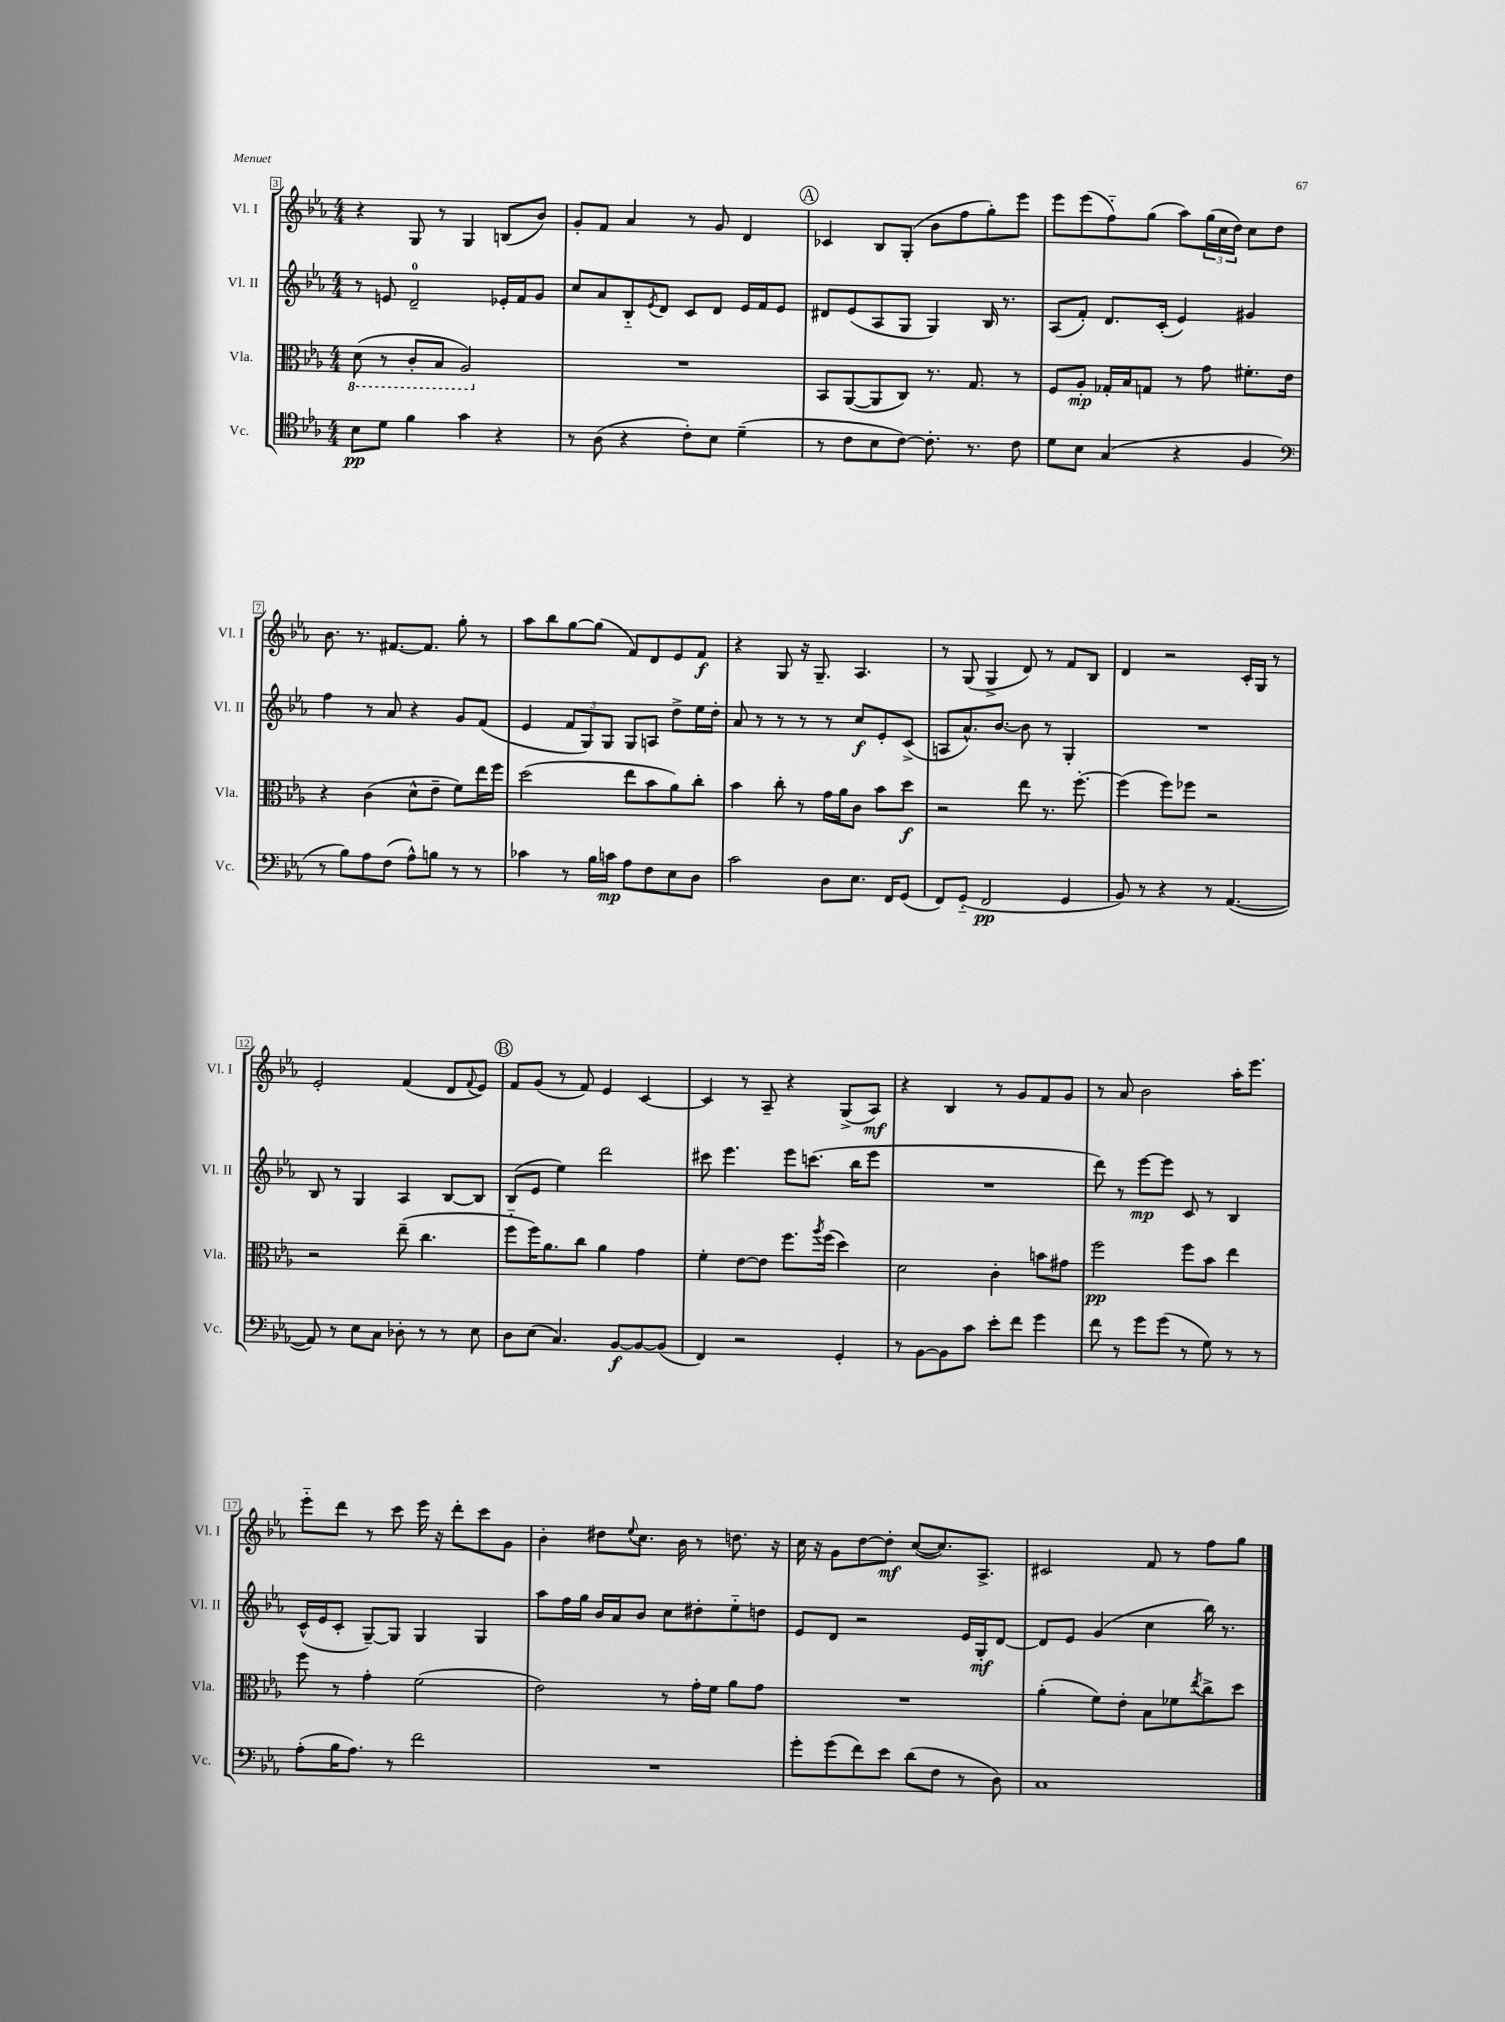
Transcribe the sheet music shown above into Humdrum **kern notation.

**kern	**dynam	**kern	**dynam	**kern	**dynam	**kern	**dynam
*part4	*part4	*part3	*part3	*part2	*part2	*part1	*part1
*staff4	*staff4	*staff3	*staff3	*staff2	*staff2	*staff1	*staff1
*I"Vc.	*	*I"Vla.	*	*I"Vl. II	*	*I"Vl. I	*
*I'Vc.	*	*I'Vla.	*	*I'Vl. II	*	*I'Vl. I	*
*clefC4	*	*clefC3	*	*clefG2	*	*clefG2	*
*k[b-e-a-]	*	*k[b-e-a-]	*	*k[b-e-a-]	*	*k[b-e-a-]	*
*M4/4	*	*M4/4	*	*M4/4	*	*M4/4	*
*	*	*8ba	*	*	*	*	*
=3	=3	=3	=3	=3	=3	=3	=3
8B-\L	pp	(8D\	.	8r	.	4r	.
8d\J	.	8r	.	8en/	.	.	.
4f\	.	8C'/L	.	2d~/	.	8G/	.
.	.	8BB-/J	.	.	.	8r	.
4g\	.	2AA-/)	.	.	.	4G/	.
4r	.	.	.	16e-X'/LL	.	(8Bn/L	.
.	.	.	.	16f/J	.	.	.
.	.	.	.	8g/J	.	8b-/J)	.
=4	=4	=4	=4	=4	=4	=4	=4
*	*	*X8ba	*	*	*	*	*
8r	.	1r	.	8cc/L	.	8g'/L	.
(8A-\	.	.	.	8a-/	.	8f/J	.
4r	.	.	.	8B-/	.	4a-/	.
.	.	.	.	8qe-/	.	.	.
.	.	.	.	8d/J	.	.	.
8c'\L)	.	.	.	8c/L	.	8r	.
8B-\J	.	.	.	8d/J	.	8g/	.
(4d~\	.	.	.	16e-/LL	.	4d/	.
.	.	.	.	16f/J	.	.	.
.	.	.	.	8e-/J	.	.	.
!!LO:REH:place=s1:t=A
=5	=5	=5	=5	=5	=5	=5	=5
8r	.	8BB-/L	.	8d#X/L	.	4c-X/	.
8c\L	.	([8AA-/	.	(8e-/	.	.	.
8B-\	.	8AA-/]	.	8A-/	.	8B-/L	.
[8c\J)	.	8C/J)	.	8G/J	.	(8G'/J	.
8.c'\]	.	8.r	.	4G/)	.	8b-\L	.
.	.	.	.	.	.	8ff\	.
8.r	.	8.G/	.	.	.	.	.
.	.	.	.	16B-/	.	8gg'\)	.
.	.	.	.	8.r	.	.	.
8c\	.	8r	.	.	.	8eee-\J	.
=6	=6	=6	=6	=6	=6	=6	=6
8d\L	.	8F/L	.	(8A-/L	.	8eee-\L	.
8B-\J	.	8A-'/J	mp	8f'/J)	.	(8eee-\	.
(4G/	.	16G-X'/LL	.	8.d/L	.	8ff\)	.
.	.	16B-/J	.	.	.	.	.
.	.	8Gn/J	.	.	.	(8gg\J	.
.	.	.	.	(16c'/Jk	.	.	.
4r	.	8r	.	4e-/)	.	8aa-\L)	.
.	.	8g\	.	.	.	(24gg\L	.
.	.	.	.	.	.	24cc\	.
.	.	.	.	.	.	24dd\JJ)	.
4F/	.	8.f#X'\L	.	4g#X/	.	8cc\L	.
.	.	.	.	.	.	8dd\J	.
.	.	16e-\Jk	.	.	.	.	.
!!LO:LB:g=z
=7	=7	=7	=7	=7	=7	=7	=7
*clefF4	*	*	*	*	*	*	*
8r	.	4r	.	4ff\	.	8.b-\	.
8B-\L)	.	.	.	.	.	.	.
.	.	.	.	.	.	8.r	.
8A-\	.	(4c\	.	8r	.	.	.
(8F\J	.	.	.	8a-/	.	[8.f#X/L	.
8A-^^\L)	.	8d^^\L	.	4r	.	.	.
.	.	.	.	.	.	8.f#/J]	.
8Bn\J	.	8e-~\J	.	.	.	.	.
8r	.	8f\L)	.	8g/L	.	8gg'\	.
8r	.	16ee-\L	.	(8f/J	.	8r	.
.	.	16ff\JJ	.	.	.	.	.
=8	=8	=8	=8	=8	=8	=8	=8
4c-X\	.	(2dd\	.	4e-/	.	8aa-\L	.
.	.	.	.	.	.	8bb-\	.
8r	.	.	.	12f/L	.	[8gg\	.
.	.	.	.	12G/)	.	.	.
16B-\LL	.	.	.	.	.	(8gg\J]	.
.	.	.	.	12G/J	.	.	.
16cn\JJ	mp	.	.	.	.	.	.
8A-\L	.	8ee-\L	.	8G/L	.	8f/L)	.
8F\	.	8b-\	.	8An/J	.	8d/	.
8E-\	.	8a-\)	.	8dd^\L	.	8e-/	.
8D\J	.	8cc'\J	.	16ee-\L	.	8f/J	f
.	.	.	.	16dd'\JJ	.	.	.
=9	=9	=9	=9	=9	=9	=9	=9
2c\	.	4b-\	.	8a-/	.	4r	.
.	.	.	.	8r	.	.	.
.	.	8cc'\	.	8r	.	8G/	.
.	.	8r	.	8r	.	16r	.
.	.	.	.	.	.	8.G~/	.
8D\L	.	16g\LL	.	8r	.	.	.
.	.	16a-\J	.	.	.	.	.
8.E-\J	.	8c\J	.	8cc/L	f	4.A-/	.
.	.	8b-\L	.	8e-'/	.	.	.
16FF/KL	.	.	.	.	.	.	.
(8GG/J	.	8dd\J	f	(8c^/J	.	.	.
=10	=10	=10	=10	=10	=10	=10	=10
8FF/L)	.	2r	.	8An/L	.	8r	.
(8GG/J	.	.	.	8.a-^^/)	.	(8G/	.
2FF/	pp	.	.	.	.	4G^/	.
.	.	.	.	[8.b-/J	.	.	.
.	.	8ee-\	.	8b-\]	.	8d/)	.
.	.	8.r	.	8r	.	8r	.
4GG/	.	.	.	4G'/	.	8f/L	.
.	.	[8.ff'\	.	.	.	.	.
.	.	.	.	.	.	8B-/J	.
=11	=11	=11	=11	=11	=11	=11	=11
8BB-/)	.	(4ff\]	.	1r	.	4d/	.
8r	.	.	.	.	.	.	.
4r	.	8ff\L)	.	.	.	2r	.
.	.	8ff-X\J	.	.	.	.	.
8r	.	2r	.	.	.	.	.
([4.AA-/	.	.	.	.	.	.	.
.	.	.	.	.	.	16c'/LL	.
.	.	.	.	.	.	16G/JJ	.
.	.	.	.	.	.	8r	.
!!LO:LB:g=z
=12	=12	=12	=12	=12	=12	=12	=12
8AA-/])	.	2r	.	8B-/	.	2e-'/	.
8r	.	.	.	8r	.	.	.
8E-\L	.	.	.	4G/	.	.	.
8C\J	.	.	.	.	.	.	.
8D-X'\	.	(8ee-~\	.	4A-/	.	(4f/	.
8r	.	4.cc\	.	.	.	.	.
8r	.	.	.	[8B-/L	.	8d/L	.
.	.	.	.	.	.	8qqf/	.
8E-\	.	.	.	8B-/J]	.	8e-/J)	.
!!LO:REH:place=s1:t=B
=13	=13	=13	=13	=13	=13	=13	=13
8D\L	.	8ff\L	.	(8B-/L	.	8f/L	.
(8E-\J	.	16ff\K)	.	8e-/J	.	(8g/J	.
.	.	8.a-\	.	.	.	.	.
4.C/)	.	.	.	4ee-\)	.	8r	.
.	.	8cc\J	.	.	.	8f/)	.
.	.	4a-\	.	2ddd\	.	4e-/	.
[8BB-/L	f	.	.	.	.	.	.
8BB-/_	.	4g\	.	.	.	[4c/	.
(8BB-/J]	.	.	.	.	.	.	.
=14	=14	=14	=14	=14	=14	=14	=14
4FF/)	.	4f'\	.	8ccc#X\	.	4c/]	.
.	.	.	.	4.eee-\	.	.	.
2r	.	[8e-\L	.	.	.	8r	.
.	.	8e-\J]	.	.	.	8A-~/	.
.	.	8.ff\L	.	8eee-\L	.	4r	.
.	.	.	.	(8.cccn\J	.	.	.
.	.	8qaa-/	.	.	.	.	.
.	.	(16ff\Jk	.	.	.	.	.
4GG'/	.	4dd\)	.	.	.	(8G^/L	.
.	.	.	.	16bb-\KL	.	.	.
.	.	.	.	8eee-\J	.	8A-/J)	mf
=15	=15	=15	=15	=15	=15	=15	=15
8r	.	2d\	.	1r	.	4r	.
[8BB-\L	.	.	.	.	.	.	.
8BB-\]	.	.	.	.	.	4B-/	.
8c\J	.	.	.	.	.	.	.
8e-'\L	.	4c'\	.	.	.	8r	.
8f\J	.	.	.	.	.	8g/L	.
4g\	.	8bn\L	.	.	.	8f/	.
.	.	8g#X\J	.	.	.	8g/J	.
=16	=16	=16	=16	=16	=16	=16	=16
8f\	.	2ff\	pp	8ddd\)	.	8r	.
8r	.	.	.	8r	.	8a-/	.
8g\L	.	.	.	[8eee-\L	mp	2b-\	.
(8g\J	.	.	.	8eee-\J]	.	.	.
8r	.	8ff\L	.	8c/	.	.	.
8G\)	.	8b-\J	.	8r	.	.	.
8r	.	4ee-\	.	4B-/	.	16aa-'\KL	.
.	.	.	.	.	.	8.eee-\J	.
8r	.	.	.	.	.	.	.
!!LO:LB:g=z
=17	=17	=17	=17	=17	=17	=17	=17
(8A-'\L	.	8ff\	.	(16c^^/LL	.	8eee-\L	.
.	.	.	.	16e-/J	.	.	.
16B-\K	.	8r	.	8c'/J	.	8ddd\J	.
8.A-\J)	.	.	.	.	.	.	.
.	.	4g'\	.	[8G~/L)	.	8r	.
8r	.	.	.	8G/J]	.	8ccc\	.
2f\	.	(2f\	.	4G/	.	16eee-\	.
.	.	.	.	.	.	16r	.
.	.	.	.	.	.	8ddd'\L	.
.	.	.	.	4G/	.	8ccc\	.
.	.	.	.	.	.	8g\J	.
=18	=18	=18	=18	=18	=18	=18	=18
1r	.	2e-\)	.	8aa-\L	.	4b-'\	.
.	.	.	.	16ff\L	.	.	.
.	.	.	.	16gg\JJ	.	.	.
.	.	.	.	16b-/LL	.	8dd#X\L	.
.	.	.	.	16a-/J	.	.	.
.	.	.	.	.	.	8qqee-/	.
.	.	.	.	8b-/J	.	8.cc\J	.
.	.	8r	.	8cc\L	.	.	.
.	.	.	.	.	.	16b-\	.
.	.	16g'\LL	.	8dd#X'\	.	8r	.
.	.	16f\JJ	.	.	.	.	.
.	.	8a-\L	.	8ee-\	.	8.ddn\	.
.	.	8g\J	.	8ddn\J	.	.	.
.	.	.	.	.	.	16r	.
=19	=19	=19	=19	=19	=19	=19	=19
8g'\L	.	1r	.	8e-/L	.	16cc\	.
.	.	.	.	.	.	16r	.
(8g\	.	.	.	8d/J	.	8g\L	.
8f\)	.	.	.	2r	.	[8dd\	.
8e-\J	.	.	.	.	.	8dd'\J]	mf
(8d\L	.	.	.	.	.	([8cc/L	.
8F\J	.	.	.	.	.	8.cc/])	.
8r	.	.	.	16e-/LL	.	.	.
.	.	.	.	16G'/J	mf	8.A-^/J	.
8D\)	.	.	.	[8d/J	.	.	.
=20	=20	=20	=20	=20	=20	=20	=20
1C	.	(4a-'\	.	8d/L]	.	2c#X/	.
.	.	.	.	8e-/J	.	.	.
.	.	8f\L)	.	(4g/	.	.	.
.	.	8e-'\J	.	.	.	.	.
.	.	8B-\L	.	4cc\	.	8f/	.
.	.	8f-X\	.	.	.	8r	.
.	.	8qee-/	.	.	.	.	.
.	.	8cc^\	.	16bb-\)	.	8ff\L	.
.	.	.	.	8.r	.	.	.
.	.	8dd\J	.	.	.	8gg\J	.
==	==	==	==	==	==	==	==
*-	*-	*-	*-	*-	*-	*-	*-
